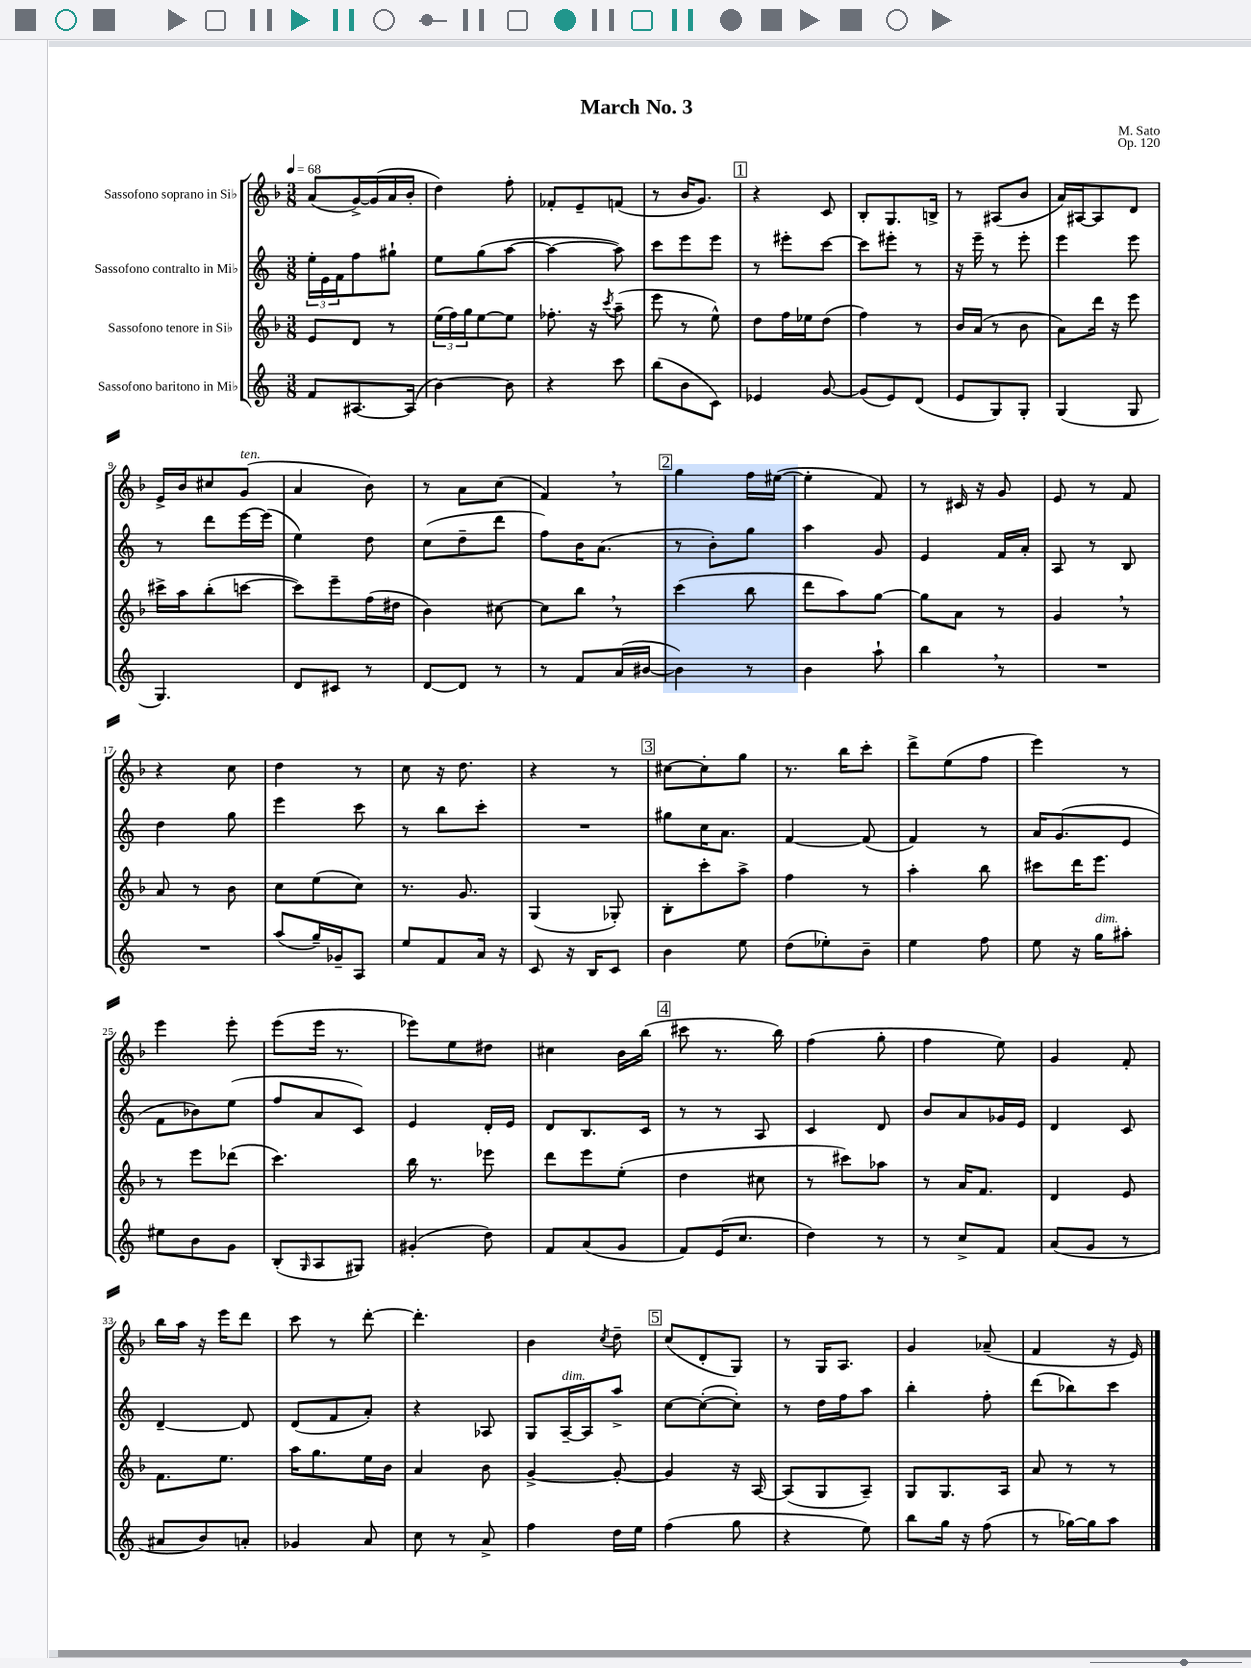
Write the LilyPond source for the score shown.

\header { title = "March No. 3" composer = "M. Sato" opus = "Op. 120" }
<<
\new StaffGroup <<
\new Staff = "s0" \with { instrumentName = "Sassofono soprano in Sib" } {
    \clef treble \key f \major \numericTimeSignature \time 3/8 \tempo 4 = 68
    a'8( g'16~->) g'16( a'16 bes'16-. |
    d''4) f''8-. |
    fes'8-. e'8-- f'8( |
    r8 bes'16 g'8.) |
    \mark \markup { \box "1" } r4 c'8 |
    bes8-. g8. b16-> |
    r8 ais8( bes'8 |
    a'16) ais16~ ais8 d'8 |
    e'16-> bes'16 cis''8 g'8^\markup { \italic "ten." }( |
    a'4 bes'8) |
    r8 a'8 c''8( |
    f'4) \breathe r8 |
    \mark \markup { \box "2" } g''4 f''16 eis''16~( |
    eis''4-. f'8) |
    r8 cis'16 r16 g'8 |
    e'8 r8 f'8 |
    r4 c''8 |
    d''4 r8 |
    c''8 r16 d''8. |
    r4 r8 |
    \mark \markup { \box "3" } cis''8~ cis''8-. g''8 |
    r8. bes''16 c'''8-. |
    d'''8-> e''8( f''8 |
    e'''4) r8 |
    e'''4 e'''8-. |
    e'''8( e'''16 r8. |
    ees'''8) e''8 dis''8 |
    cis''4 bes'16 bes''16( |
    \mark \markup { \box "4" } cis'''8 r8. bes''16) |
    f''4( g''8-. |
    f''4 e''8) |
    g'4 f'8-. |
    bes''16 a''16 r16 e'''16 d'''8 |
    c'''8 r8 d'''8~-. |
    d'''4.-. |
    bes'4 \acciaccatura { c''8 } d''8-- |
    \mark \markup { \box "5" } c''8( d'8-. g8) |
    r8 g16 a8. |
    g'4 aes'8--( |
    f'4 r16 e'16) \bar "|." |
}
\new Staff = "s1" \with { instrumentName = "Sassofono contralto in Mib" } {
    \clef treble \key c \major \numericTimeSignature \time 3/8
    \tuplet 3/2 { e''16-. e'16 f'16 } f''8 gis''8-! |
    e''8 g''8( a''8~ |
    a''4~ a''8) |
    c'''8 e'''8 e'''8 |
    \mark \markup { \box "1" } r8 eis'''8-. c'''8~ |
    c'''8 eis'''8-. r8 |
    r16 e'''16-- r8 e'''8-. |
    e'''4 e'''8 |
    r8 d'''8 e'''16~ e'''16( |
    e''4) d''8 |
    c''8( d''8-- d'''8 |
    f''8) b'16 a'8.( |
    \mark \markup { \box "2" } r8 b'8-.) g''8 |
    a''4 g'8 |
    e'4 f'16 a'16-. |
    a8 r8 b8 |
    d''4 g''8 |
    e'''4 c'''8 |
    r8 b''8 c'''8-. |
    R4. |
    \mark \markup { \box "3" } gis''8 c''16 a'8. |
    f'4~ f'8( |
    f'4) r8 |
    a'16 g'8.( e'8 |
    f'8 bes'8) e''8( |
    f''8 a'8 c'8) |
    e'4 d'16-. e'16 |
    d'8 b8. c'16 |
    \mark \markup { \box "4" } r8 r8 a8 |
    c'4 d'8 |
    b'8 a'8 ges'16 e'16 |
    d'4 c'8 |
    d'4~-- d'8 |
    d'8( f'8 a'8-.) |
    r4 aes8 |
    g8 a16~--^\markup { \italic "dim." } a16 a''8-> |
    \mark \markup { \box "5" } c''8~ c''8~-.( c''8-.) |
    r8 d''16 f''16 a''8 |
    b''4-. f''8-. |
    d'''8( bes''8) c'''8 \bar "|." |
}
\new Staff = "s2" \with { instrumentName = "Sassofono tenore in Sib" } {
    \clef treble \key f \major \numericTimeSignature \time 3/8
    e'8 d'8 r8 |
    \tuplet 3/2 { e''16( f''16) g''16 } e''8~ e''8 |
    fes''8.-. r16 \acciaccatura { c'''8 } a''8--( |
    e'''8 r8 e''8-^) |
    \mark \markup { \box "1" } d''8 f''16 ees''16 d''8( |
    f''4) r8 |
    bes'16 a'16( r8 bes'8 |
    a'8) d'''16 r16 e'''8 |
    cis'''16-> a''16 bes''8-.( c'''8~ |
    c'''8) e'''8-- f''16( dis''16 |
    bes'4) cis''8~ |
    cis''8 bes''8 \breathe r8 |
    \mark \markup { \box "2" } c'''4( bes''8 |
    d'''8 a''8) g''8~ |
    g''8 a'8 r8 |
    g'4 \breathe r8 |
    a'8 r8 bes'8 |
    c''8 e''8( c''8) |
    r8. g'8. |
    g4( ges8-.) |
    \mark \markup { \box "3" } bes8-. c'''8-. a''8-> |
    f''4 r8 |
    a''4-. bes''8 |
    cis'''8 d'''16 e'''8. |
    r8 e'''8 des'''8( |
    c'''4.) |
    bes''16 r8. ees'''8 |
    d'''8 e'''8 e''8-.( |
    \mark \markup { \box "4" } d''4 cis''8 |
    r8 cis'''8) aes''8 |
    r8 a'16 f'8. |
    d'4 e'8 |
    f'8. e''8. |
    a''16 g''8. e''16 bes'16 |
    a'4 bes'8 |
    g'4~-> g'8~-. |
    \mark \markup { \box "5" } g'4 r16 a16~ |
    a8( g8 a8--) |
    g8 g8. a16 |
    a'8 r8 r8 \bar "|." |
}
\new Staff = "s3" \with { instrumentName = "Sassofono baritono in Mib" } {
    \clef treble \key c \major \numericTimeSignature \time 3/8
    f'8 ais8.~ ais16( |
    b'4~) b'8 |
    r4 c'''8 |
    b''8( b'8 c'8) |
    \mark \markup { \box "1" } ees'4 g'8~ |
    g'8( e'8) d'8( |
    e'8 g8) g8-. |
    g4( g8 |
    g4.) |
    d'8 cis'8 r8 |
    d'8~ d'8 r8 |
    r8 f'8 a'16( bis'16~ |
    \mark \markup { \box "2" } bis'4) r8 |
    b'4 a''8-! |
    b''4 \breathe r8 |
    R4. |
    R4. |
    a''8( g''16--) ges'16-- a8 |
    e''8 f'8 a'16 r16 |
    c'8 r16 b16 c'8 |
    \mark \markup { \box "3" } b'4 e''8 |
    d''8( ees''8-.) b'8-- |
    e''4 f''8 |
    e''8 r16 g''16^\markup { \italic "dim." } ais''8-. |
    eis''8 b'8 g'8 |
    b8-.( \grace { g16 } a8 gis8) |
    gis'4-.( d''8) |
    f'8 a'8( g'8 |
    \mark \markup { \box "4" } f'8) e'16( c''8. |
    d''4) r8 |
    r8 c''8-> f'8 |
    a'8( g'8 r8 |
    ais'8 b'8) a'8-. |
    ges'4 a'8 |
    c''8 r8 a'8-> |
    f''4 d''16 e''16 |
    \mark \markup { \box "5" } f''4( g''8 |
    r4 e''8) |
    b''8 g''16 r16 f''8( |
    r8 ges''16~) ges''16 a''8 \bar "|." |
}
>>
>>
